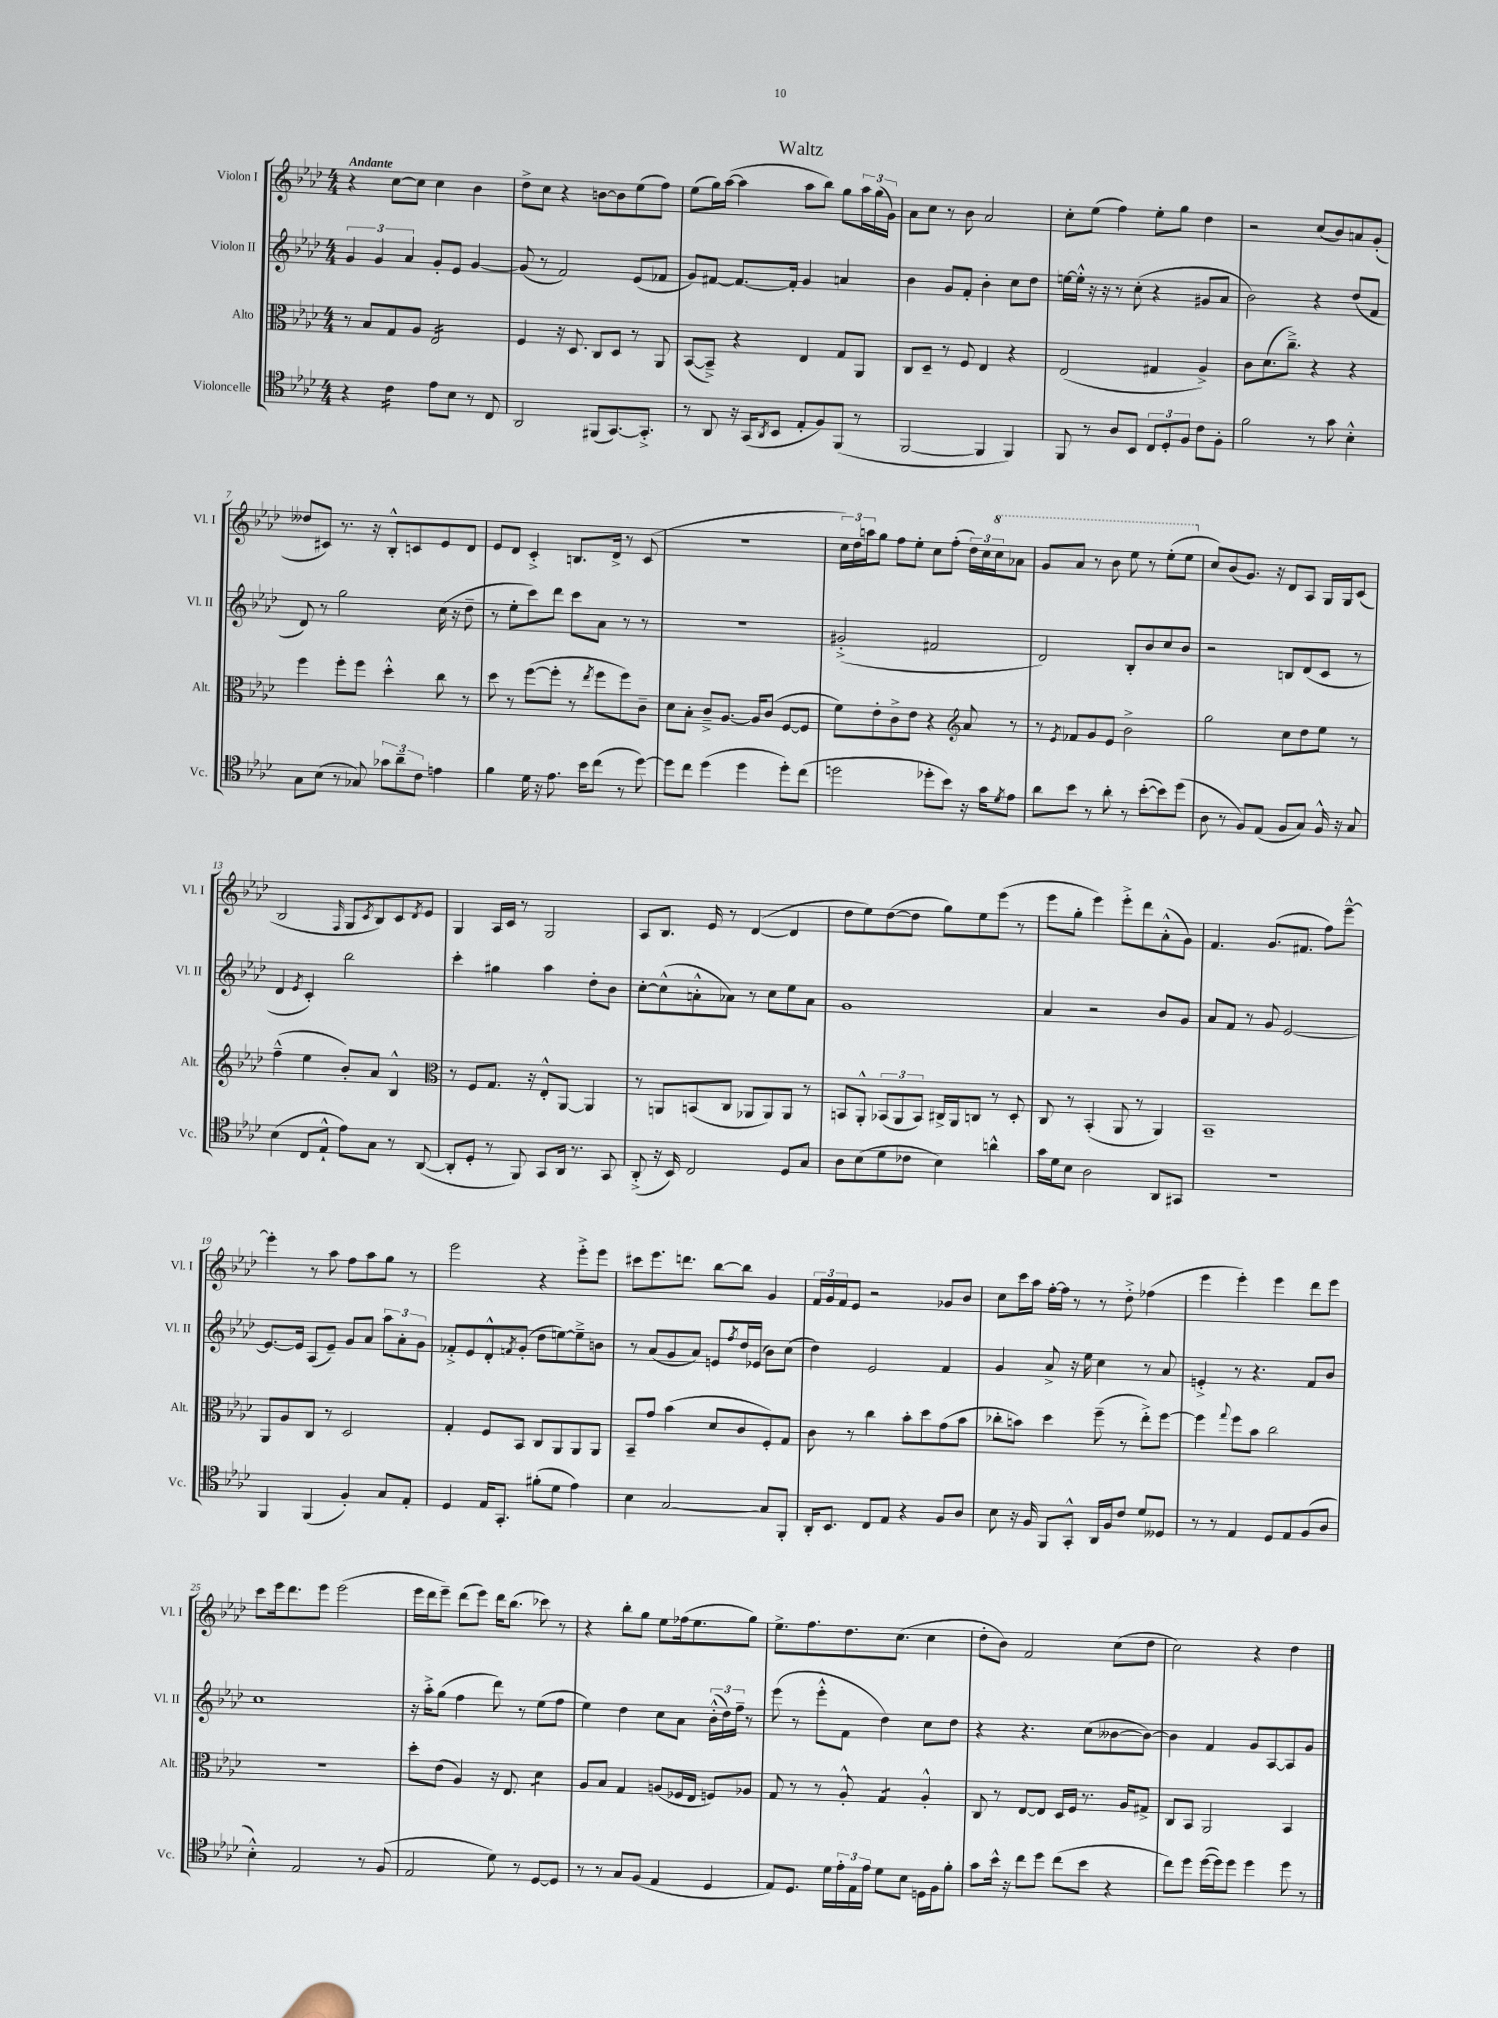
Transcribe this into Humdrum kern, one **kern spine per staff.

**kern	**kern	**kern	**kern
*staff4	*staff3	*staff2	*staff1
*clefC4	*clefC3	*clefG2	*clefG2
*k[b-e-a-d-]	*k[b-e-a-d-]	*k[b-e-a-d-]	*k[b-e-a-d-]
*M4/4	*M4/4	*M4/4	*M4/4
4r	8r	6g	4r
.	8B-	.	.
.	.	6g	.
4c	8G	.	[8cc
.	.	6a-	.
.	8A-	.	8cc]
8e-	2E-	8g'	4cc
8B-	.	8e-	.
8r	.	[4g	4b-
8C	.	.	.
=	=	=	=
2AA-	4F	(8g]	8dd-^
.	.	8r	8cc
.	16r	2f)	4r
.	8.D-	.	.
(8FF#	8C	.	[8b
[8.GG)	8D-	.	8b]
.	8r	(8e-	(8ee-
8.GG'^]	.	.	.
.	8AA-	8f-	8ff)
=	=	=	=
8r	([8BB-	8g)	(8ee-
8AA-	8BB-~^])	[8f#	16gg)
.	.	.	([16aa-
16r	4r	8.f#_	4aa-]
(16GG	.	.	.
8qAA-	.	.	.
8BB-	.	.	.
.	.	16f#']	.
8E-'	4E-	4g	8aa-
8F)	.	.	8bb-)
(8FF	8G	4a	8gg
8r	8AA-	.	24aa-
.	.	.	(24gg
.	.	.	24g)
=	=	=	=
[2FF	8C	4b-	8a-
.	8D-~	.	8cc
.	8r	8g	8r
.	8F	8f'	8b-
4FF]	4E-	4b-'	2a-
4FF)	4r	8cc	.
.	.	8dd-	.
=	=	=	=
8FF	(2E-	[16ee	8cc'
.	.	16ee'^^]	.
8r	.	16r	(8ee-
.	.	16r	.
8A-	.	8r	4ff)
8BB-	.	(8cc'	.
12C	4G#	4r	8ee-'
12D-'	.	.	.
.	.	.	8gg
12F	.	.	.
8c	4A-^)	8g#	4dd-
8F'	.	8a-	.
=	=	=	=
2f	8c	2b-)	2r
.	(8.d-	.	.
.	8.cc~^)	.	.
8r	4r	4r	(8cc
8g	.	.	8b-)
4B-'^^	4r	(8dd-	8a
.	.	8f	(8g'
=	=	=	=
8G	4ff	8d-)	8dd--
(8B-	.	8r	8c#)
8r	8ff'	2gg	8.r
8G-)	8ff	.	.
.	.	.	16r
12g-	4dd-'^^	.	8B-'^^
12a-~	.	.	.
.	.	.	8c
12c	.	.	.
4e	8cc	(16cc	8e-
.	.	16r	.
.	8r	8dd-~	8d-
=	=	=	=
4f	8dd-	8r	8e-
.	8r	8ee-'	8d-
16d-	([8ff	8ccc)	4c'^
16r	.	.	.
8.e-	8ff']	8ddd-	.
.	8r	8ccc	8.B
16b-	.	.	.
.	8qee-	.	.
(8cc	8ff	8a-	.
.	.	.	16d-^
8r	8ff)	8r	8r
[8dd-)	8c~	8r	(8c
=	=	=	=
8dd-]	8d-	1r	1r
8cc	8B-'	.	.
(4dd-	8c~^	.	.
.	[8.A-	.	.
4dd-	.	.	.
.	16A-]	.	.
.	(8c	.	.
8dd-')	[8F	.	.
(8cc	8F]	.	.
=	=	=	=
2dd	8f)	(2g#'^	24cc)
.	.	.	24dd-
.	.	.	24aa
.	8e-'	.	8gg
.	8c^	.	8ff
.	8e-	.	8ee-'
8dd-'	4r	2f#	8cc
8b-)	.	.	(8ff'
*	*clefG2	*	*
16r	8a-	.	24dd-)
.	.	.	24cc
16g	.	.	.
.	.	.	24ccc
8qd-	.	.	.
8e-	8r	.	8aa-
=	=	=	=
8a-	8r	2d-)	8gg
.	8qe-	.	.
8b-	8f-	.	8aa-
8r	8g	.	8r
8a-'	8e-	.	8bb-
8r	2b-^	8B-'	8eee-
([8b-'	.	8b-	8r
8b-])	.	8cc	(8eee-'
(8dd-	.	8b-	8eee-
=	=	=	=
8A-	2gg	2r	8cc)
8r	.	.	(8b-
8F)	.	.	8.g)
(8E-	.	.	.
.	.	.	16r
8F	8cc	8B	8d-
8G)	8dd-	(8d-	8A-
16F^^	8ee-	8c	16G
16r	.	.	16G
8G	8r	8r	(8c
=	=	=	=
(4B-	(4ff~^^	4d-	2B-
.	.	8qe-	.
8C	4ee-	4c')	.
8E-`^^	.	.	.
.	.	.	16qqF
8e-)	8b-')	2bb-	8G
.	.	.	8qc
8G	8a-	.	8B-)
8r	4B-^^	.	8c
.	.	.	8qd-
([8AA-	.	.	8e-
=	=	=	=
*	*clefC3	*	*
8AA-']	8r	4ccc'	4G
8D-'	8F	.	.
8r	8.G	4gg#	16A-
.	.	.	16c
8FF)	.	.	8r
.	16r	.	.
8GG	8E-'^^	4aa-	2G
16AA-	[8AA-	.	.
8.r	.	.	.
.	4AA-]	8dd-'	.
8GG	.	8b-	.
=	=	=	=
(8AA-'^	8r	[8cc'	8A-
16r	8AA	(8cc^^]	8.B-
16BB-)	.	.	.
2C	(8BB	8a'^^	.
.	.	.	16e-
.	8C	8a-)	8r
.	8AA-	8r	([4d-
.	8AA-)	8cc	.
8D-	8AA-	8ee-	4d-]
8G	8r	8a-	.
=	=	=	=
8A-	8BB	1g	8dd-
(8B-	8AA-'^^	.	8ee-)
8d-	(12BB-	.	([8dd-
.	12AA-	.	.
8c-	.	.	8dd-]
.	12BB-)	.	.
4B-)	16C#^	.	8gg)
.	16AA-	.	.
.	8C	.	8ee-
4a^^	8r	.	(8eee-
.	8D-'	.	8r
=	=	=	=
16g	8C	4a-	8eee-
16d-	.	.	.
8B-	8r	.	8gg'
2A-	(4BB-'	2r	4eee-)
.	8AA-	.	8eee-'^
.	8r	.	8ddd-
8AA-	4AA-)	8b-	(8a-'^^
8GG#	.	8g	8g)
=	=	=	=
1r	1BB-~	8a-	4.f
.	.	8f	.
.	.	8r	.
.	.	8g	(8.g
.	.	[2e-	.
.	.	.	8.f#
.	.	.	8ff)
.	.	.	[8eee-~^^
=	=	=	=
4FF	8AA-	8.e-_	4eee-']
.	8A-	.	.
.	.	16e-]	.
(4FF	8C	(8A-	8r
.	8r	8e-~)	8aa-
4F')	2D-	8g	8ff
.	.	8a-	8aa-
8G	.	12aa-	8gg
.	.	12a-'	.
8E-'	.	.	8r
.	.	12g	.
=	=	=	=
4D-	4G'	8f-'^	2eee-
.	.	8e-	.
16E-	8F	8d-'^^	.
8.GG'	.	.	.
.	.	8qf	.
.	8BB-	(8g'	.
(8f#'	8C	8dd-	4r
8d-	8AA-	[8ee)	.
4e-)	8AA-	8ee~^]	8eee-'^
.	8AA-	8b	8eee-
=	=	=	=
4B-	8BB-~	8r	8ccc#
.	8g	(8a-	8.eee-
[2G	(4b-	8g	.
.	.	.	8.ddd
.	.	8a-)	.
.	8d-	8e	[8bb-
.	.	8qff	.
.	8c	16dd-	8bb-]
.	.	(16e-	.
8G]	8F')	8b-)	4g
8FF'	8G	(8cc	.
=	=	=	=
16AA-'	8c	4dd-)	24f
.	.	.	24g
8.BB-	.	.	.
.	.	.	24f
.	8r	.	8e-
8C	4cc	2e-	2r
8E-	.	.	.
4r	8b-'	.	.
.	8dd-	.	.
8F	(8g	4f	8g-
8A-	8b-	.	8b-
=	=	=	=
8B-	8cc-'	4g	8cc
16r	8b)	.	16ccc
16F	.	.	16aa-
8FF	4dd-	8a-^	[16ff'
.	.	.	16ff]
8GG'^^	.	16r	8r
.	.	16ee-	.
16AA-	(8ff~	4cc	8r
16F	.	.	.
8c	8r	.	8dd-'^
8d-	8ee-'^)	8r	(4ff-
8D--	[8ff	8a-	.
=	=	=	=
8r	4ff]	4e'^	4eee-
8r	.	.	.
.	8qqgg	.	.
4E-	8ff	8r	4eee-')
.	8b-	4.r	.
8D-	2cc	.	4eee-
8E-	.	.	.
(8F	.	8f	8ddd-
8A-	.	8b-	8eee-
=	=	=	=
4B-'^^)	1r	1cc	8ccc
.	.	.	16eee-
.	.	.	8.ddd-
2E-	.	.	.
.	.	.	8eee-
.	.	.	(2eee-
8r	.	.	.
(8F	.	.	.
=	=	=	=
2E-	8dd-'	16r	16eee-
.	.	16aa-'^	16ddd-
.	(8e-	(8gg	8eee-~)
.	4A-)	4ff	(8ddd-
.	.	.	8eee-)
8d-)	16r	8ddd-)	16ddd-
.	8.E-	.	(8.bb-
8r	.	8r	.
[8D-	4d-	(8ee-	8ccc-)
8D-]	.	8ff	8r
=	=	=	=
8r	8A-	4ee-)	4r
8r	8B-	.	.
8G	4G	4dd-	8bb-'
(8F	.	.	8gg
4E-	(8A	8cc	8ee-
.	16F-	8a-	(16ff-
.	16E-	.	8.ee-
4D-	8F)	(24b-'^^	.
.	.	24dd-)	.
.	.	24ff~	.
.	8A-	8r	8gg)
=	=	=	=
8E-)	8G	(8eee-	8.ee-^
8.D-	8r	8r	.
.	.	.	8.ff
.	8r	8eee-'^^	.
16d-	.	.	.
24e-'	8A-'^^	8f	8.dd-
24E-	.	.	.
24e-	.	.	.
8d-	4G	4dd-)	.
.	.	.	(8.cc
8B-	.	.	.
16D	4A-'^^	8cc	4cc
16F	.	.	.
8f'	.	8dd-	.
=	=	=	=
8g	8C	4r	8dd-'
16b-^^	8r	.	8b-)
16r	.	.	.
8cc	[8E-	4.r	2f
8dd-	8E-]	.	.
(8cc	16D-	.	.
.	16F	.	.
8b-	8.r	(8cc	.
4r	.	[8b--	(8cc
.	16A-	.	.
.	8G#^	8b--_)	8dd-
=	=	=	=
8cc)	8C	4b--]	2cc)
8dd-	8BB-	.	.
([16dd-	2AA-	4f	.
16dd-])	.	.	.
8dd-	.	.	.
4dd-	.	8g	4r
.	.	[8A-	.
8dd-	4BB-	8A-]	4dd-
8r	.	8g	.
==	==	==	==
*-	*-	*-	*-
